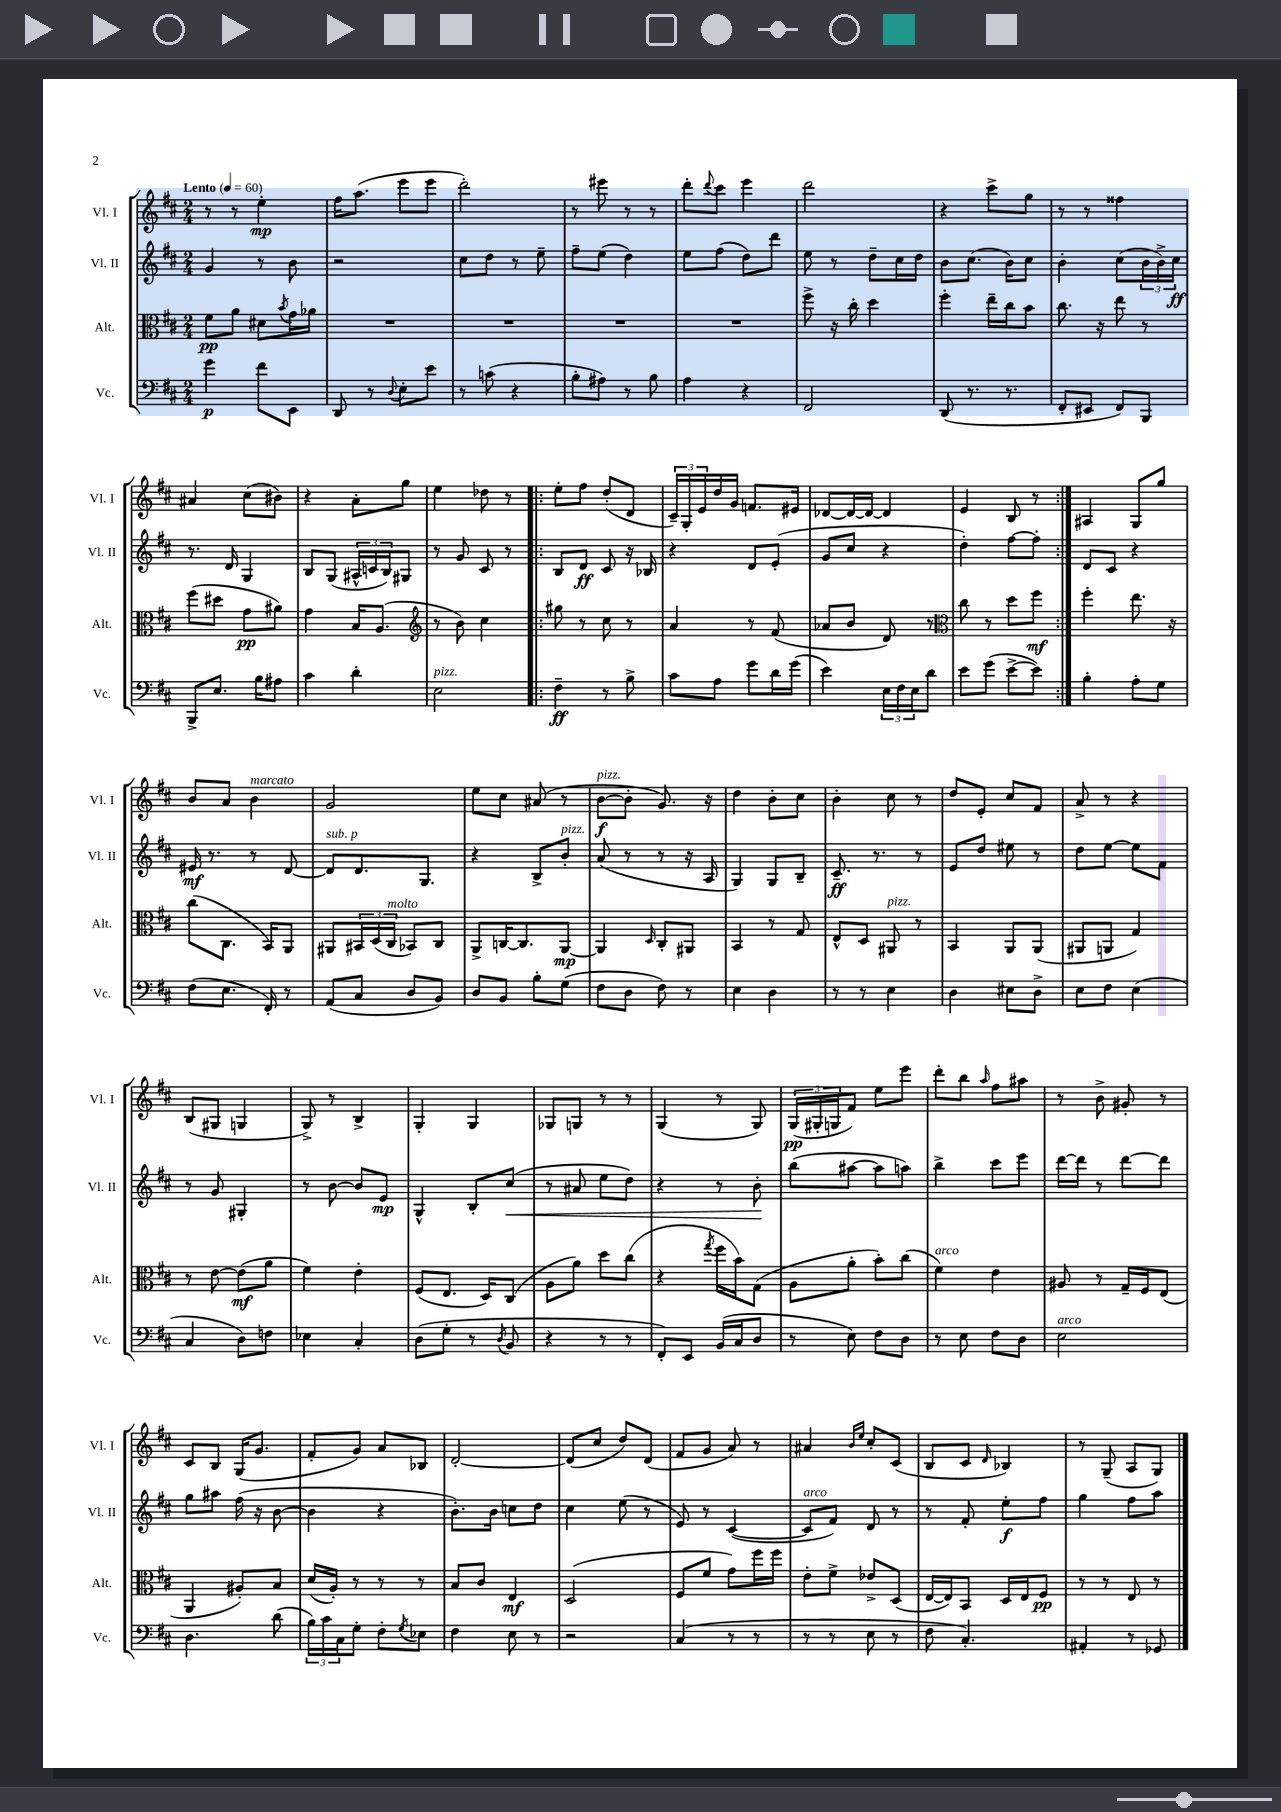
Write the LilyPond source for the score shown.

<<
\new StaffGroup <<
\new Staff = "s0" \with { instrumentName = "Vl. I" shortInstrumentName = "Vl. I" } {
    \clef treble \key d \major \numericTimeSignature \time 2/4 \tempo "Lento" 4 = 60
    r8 r8 e''4-.\mp |
    fis''16 a''8.( e'''8 e'''8 |
    d'''2-.) |
    r8 eis'''8 r8 r8 |
    d'''8-. \appoggiatura { d'''8 } cis'''8 e'''4 |
    d'''2 |
    r4 cis'''8-> g''8 |
    r8 r8 fisis''4 |
    ais'4 cis''8( bis'8) |
    r4 a'8-. g''8 |
    e''4 des''8 r8 |
    \repeat volta 2 { e''8-. fis''8 d''8-.( d'8 |
    \tuplet 3/2 { cis'16--) g16-. e'16 } d''16 g'16 f'8. eis'16 |
    des'8~ des'16~ des'16~ des'4 |
    e'4 b8 r8 | }
    ais4 g8 g''8 |
    b'8 a'8 b'4^\markup { \italic "marcato" } |
    g'2 |
    e''8 cis''8 ais'8( r8 |
    b'8~\f^\markup { \italic "pizz." } b'8-. g'8.) r16 |
    d''4 b'8-. cis''8 |
    b'4-. cis''8 r8 |
    d''8 e'8-. cis''8 fis'8 |
    a'8-> r8 r4 |
    b8( gis8 g4 |
    g8->) r8 b4-> |
    g4-. g4 |
    ges8 g8 r8 r8 |
    g4( r8 g8) |
    \tuplet 3/2 { g16\pp( gis16-. g16 } fis'8) e''8 e'''8 |
    d'''8-. b''8 \grace { a''16 } fis''8 ais''8 |
    r8 b'8-> gis'8-. r8 |
    cis'8 b8 g16( g'8. |
    fis'8-. g'8) a'8 bes8 |
    d'2~-. |
    d'8( cis''8 d''8) d'8( |
    fis'8 g'8 a'8) r8 |
    ais'4 \grace { b'16 e''16 } cis''8-. cis'8( |
    b8 cis'8 \grace { d'16 } bes4) |
    r8 g8--( a8 g8) \bar "|." |
}
\new Staff = "s1" \with { instrumentName = "Vl. II" shortInstrumentName = "Vl. II" } {
    \clef treble \key d \major \numericTimeSignature \time 2/4
    g'4 r8 b'8 |
    r2 |
    cis''8 d''8 r8 e''8-- |
    fis''8-- e''8( d''4) |
    e''8 fis''8( d''8) d'''8 |
    e''8 r8 d''8-- cis''16 d''16 |
    b'8 cis''8.( b'16) cis''8 |
    b'4-. cis''8( \tuplet 3/2 { b'16 b'16->) cis''16\ff } |
    r8. d'16 g4 |
    b8 g8( \tuplet 3/2 { ais16-^ c'16 b16) } gis8 |
    r8 g'8 cis'8 r8 |
    \repeat volta 2 { b8 d'8\ff cis'8 r16 bes16 |
    r4 d'8 e'8-.( |
    g'8 cis''8 r4 |
    d''4-.) fis''8~ fis''8-. | }
    d'8 cis'8 r4 |
    eis'16\mf r8. r8 d'8~ |
    d'8^\markup { \italic "sub. p" } d'8. g8. |
    r4 b8-> b'8-.^\markup { \italic "pizz." } |
    a'8( r8 r8 r16 a16 |
    g4) g8 b8-- |
    cis'8.--\ff r8. r8 |
    e'8 d''8 eis''8 r8 |
    d''8 e''8~ e''8 fis'8 |
    r8 g'8 gis4-. |
    r8 b'8~ b'8 e'8\mp |
    g4-^ b8-. cis''8\<( |
    r8 ais'8 e''8 d''8) |
    r4 r8 b'8-.\! |
    b''8( ais''8~ ais''8 a''8) |
    b''4-> cis'''8 e'''8 |
    d'''16~ d'''16 r8 d'''8~ d'''8 |
    g''8 ais''8 fis''16( r16 b'8~ |
    b'4 r4 |
    b'8.-.) b'16 c''8 d''8 |
    cis''4 e''8( r8 |
    e'8) r8 cis'4~( |
    cis'8^\markup { \italic "arco" } fis'8) d'8 r8 |
    r8 fis'8-. e''8-.\f fis''8 |
    g''4 fis''8 a''8 \bar "|." |
}
\new Staff = "s2" \with { instrumentName = "Alt." shortInstrumentName = "Alt." } {
    \clef alto \key d \major \numericTimeSignature \time 2/4
    fis'8\pp a'8 dis'8 \acciaccatura { b'8 } g'16 aes'16 |
    R2 |
    R2 |
    R2 |
    R2 |
    fis''8-> r16 cis''16-. d''4 |
    fis''4-. e''16-- cis''16 b'8 |
    cis''8. r16 e''8 r8 |
    fis''8( dis''8 g'8\pp ais'8) |
    g'4 b16 a8.( |
    \clef treble r8 b'8) cis''4 |
    \repeat volta 2 { gis''8 r8 cis''8 r8 |
    a'4 r8 fis'8( |
    aes'8 b'8 d'8) r8 |
    \clef alto cis''8 r8 d''8 fis''8\mf | }
    fis''4-. e''8. r16 |
    cis''8( cis8. b,16) a,8 |
    ais,8 \tuplet 3/2 { bis,16 d16( cis16^\markup { \italic "molto" } } bes,8) cis8 |
    a,8-> c16~ c8. a,8~\mp |
    a,4 \grace { d16 } cis8-. ais,8 |
    b,4 r8 g8 |
    e8-^ d8 ais,8^\markup { \italic "pizz." } r8 |
    b,4 a,8 a,8( |
    ais,8 a,8 g4) |
    r8 e'8~ e'8\mf( a'8 |
    fis'4) e'4-. |
    fis8( e8. d16) cis8( |
    a8 a'8) d''8 cis''8( |
    r4 \acciaccatura { g''8 } fis''16 b'16) g8( |
    a8 a'8-. b'8-.) cis''8( |
    fis'4^\markup { \italic "arco" }) e'4 |
    ais8 r8 g16-- fis16 e8( |
    a,4 ais8-.) b8 |
    d'16( a16-.) r8 r8 r8 |
    b8 cis'8 e4\mf |
    d2( |
    fis8 fis'8 g'8) fis''16 fis''16 |
    e'8-. fis'8-> ees'8-> d8( |
    e16~ e16) b,8 d16 e16 fis8\pp |
    r8 r8 e8 r8 \bar "|." |
}
\new Staff = "s3" \with { instrumentName = "Vc." shortInstrumentName = "Vc." } {
    \clef bass \key d \major \numericTimeSignature \time 2/4
    g'4\p fis'8 e,8 |
    d,8 r8 \appoggiatura { d8 } e8-. e'8 |
    r8 c'8( r4 |
    b8-. ais8) r8 b8 |
    a4 r4 |
    fis,2 |
    d,8( r8. r8. |
    fis,8-. eis,8 fis,8) b,,8 |
    b,,8-> e8. b16 ais8 |
    cis'4 d'4-. |
    e2^\markup { \italic "pizz." } |
    \repeat volta 2 { fis4--\ff r8 b8-> |
    cis'8 a8 g'8 d'16 g'16( |
    e'4) \tuplet 3/2 { e16 fis16 e16 } d'8 |
    e'8 g'8( e'8~-> e'8) | }
    b4-. a8-. g8 |
    fis8( e8. fis,16-.) r8 |
    a,8( cis8 d8 b,8) |
    d8 b,8 b8-. g8( |
    fis8 d8 fis8) r8 |
    e4 d4 |
    r8 r8 e4 |
    d4 eis8 d8-> |
    e8 fis8 e4( |
    cis4 d8) f8 |
    ees4 cis4-. |
    d8( g8-. r8 \acciaccatura { d8 } b,8 |
    r4 r8 r8 |
    fis,8-.) e,8 b,16( cis16 d8 |
    r8 e8) fis8 d8 |
    r8 e8 fis8 d8 |
    e2^\markup { \italic "arco" } |
    d4. d'8( |
    \tuplet 3/2 { b16) cis'16 cis16 } g8-. fis8-. \acciaccatura { g8 } ees8 |
    fis4 e8 r8 |
    r2 |
    cis4( r8 r8 |
    r8 r8 e8 r8 |
    fis8 cis4.-.) |
    ais,4-. r8 ges,8 \bar "|." |
}
>>
>>
